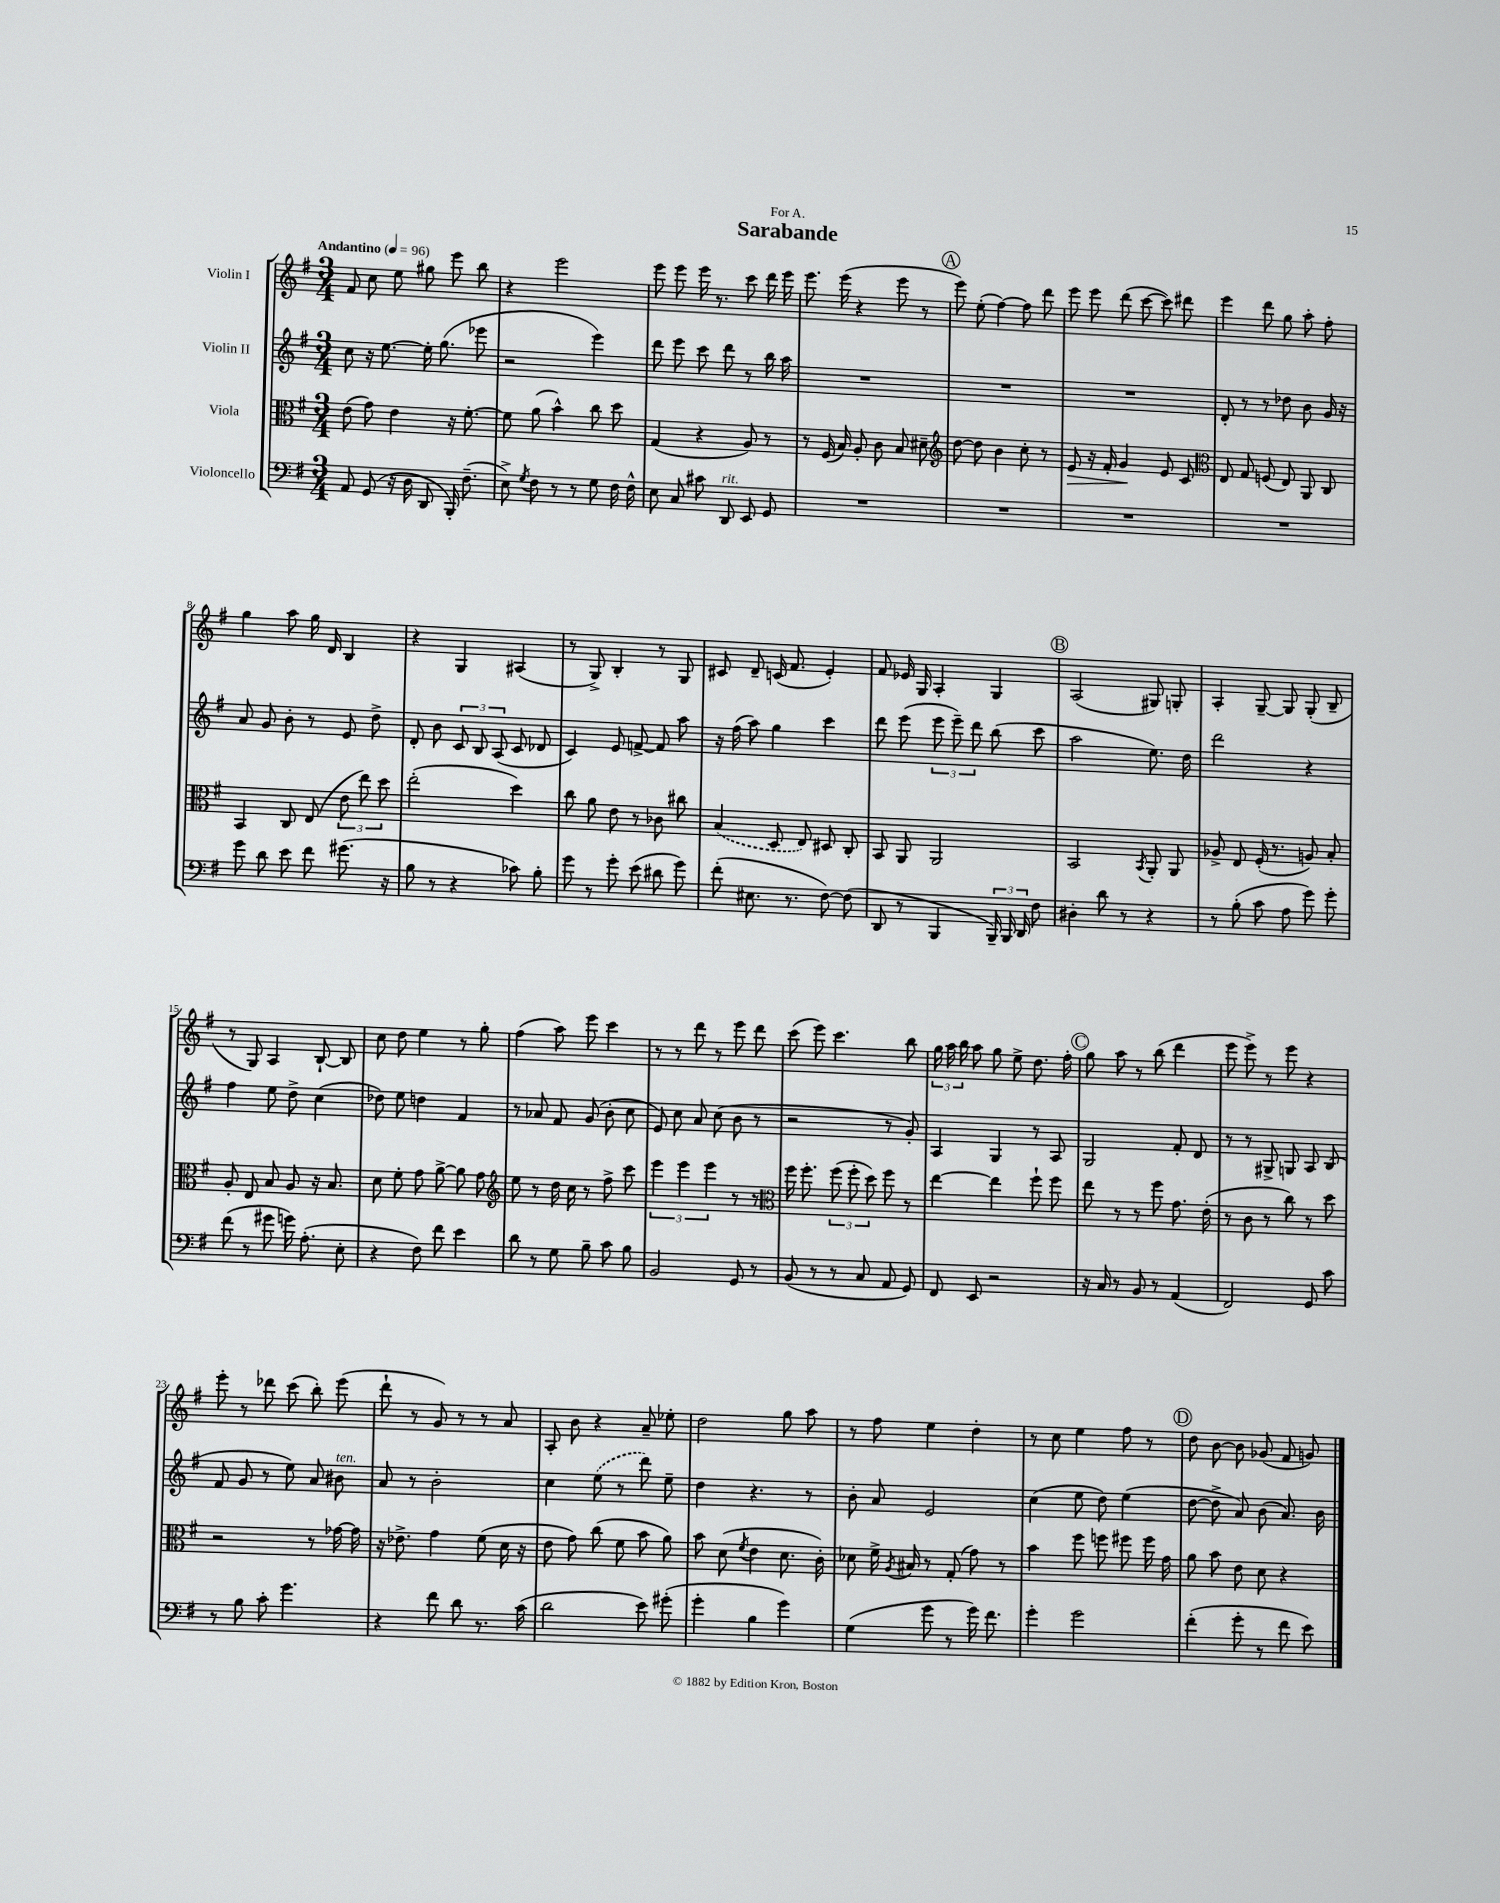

**kern	**kern	**dynam	**kern	**kern
*part4	*part3	*part3	*part2	*part1
*staff4	*staff3	*staff3	*staff2	*staff1
*I"Violoncello	*I"Viola	*	*I"Violin II	*I"Violin I
*clefF4	*clefC3	*	*clefG2	*clefG2
*k[f#]	*k[f#]	*	*k[f#]	*k[f#]
*M3/4	*M3/4	*	*M3/4	*M3/4
*MM96	*MM96	*	*MM96	*MM96
=1	=1	=1	=1	=1
!	!	!	!	!LO:TX:a:B:t=Andantino
8AA/	(8e\	.	8cc\	8f#/
(8GG/	8g\)	.	16r	8cc\
.	.	.	[8.ee\	.
16r	4e\	.	.	8ee\
16D\	.	.	.	.
8DD/	.	.	16ee'\]	8gg#X\
.	.	.	(8.gg\	.
16BBB'/)	16r	.	.	8eee\
(8.F#~\	[8.f#'\	.	.	.
.	.	.	8eee-X\	8bb\
=2	=2	=2	=2	=2
8E^\)	8f#\]	.	2r	4r
8qG/	.	.	.	.
8F#\	(8a\	.	.	.
8r	4b^^\)	.	.	2eee\
8r	.	.	.	.
8G\	8cc\	.	4eee\)	.
16F#\	8dd\	.	.	.
16F#^^\	.	.	.	.
=3	=3	=3	=3	=3
8E\	(4G/	.	8ddd\	8eee\
8C/	.	.	8eee\	8eee\
8c#X\	4r	.	8ccc\	16eee\
.	.	.	.	8.r
!LO:TX:a:i:t=rit.	!	!	!	!
8DD/	.	.	8ddd\	.
8EE/	8A/)	.	8r	8ccc\
8GG/	8r	.	16bb\	16ddd\
.	.	.	16aa\	16eee\
=4	=4	=4	=4	=4
2.r	8r	.	2.r	8.eee\
.	(16F#/	.	.	.
.	16B/)	.	.	(16eee\
.	8A'/	.	.	4r
.	8c\	.	.	.
.	8B/	.	.	8eee\
.	8d#X~\	.	.	8r
!!LO:REH:place=s1:t=A
=5	=5	=5	=5	=5
*	*clefG2	*	*	*
2.r	[8dd\	.	2.r	8eee\)
.	8dd\]	.	.	(8ee'\
.	4b\	.	.	[4ff#\)
.	8cc'\	.	.	8ff#\]
.	8r	.	.	8ddd\
=6	=6	=6	=6	=6
!	!	!LO:HP:b	!	!
2.r	8e/	>	2.r	8eee\
.	16r	.	.	8eee\
.	16f#'/	.	.	.
.	4g/	.	.	(8ddd\
.	.	.	.	[8ccc\
.	8e/	]	.	8ccc\])
.	8c/	.	.	8ddd#X\
=7	=7	=7	=7	=7
*	*clefC3	*	*	*
2.r	8E/	.	8d'/	4eee\
.	8G/	.	8r	.
.	(8Fn/	.	8r	8ddd\
.	8E/)	.	8dd-X\	8gg\
.	8AA/	.	8b\	8aa'\
.	8C/	.	16g/	8ff#'\
.	.	.	16r	.
!!LO:LB:g=z
=8	=8	=8	=8	=8
8g\	4BB/	.	8a/	4gg\
8d\	.	.	8g/	.
8e\	8C/	.	8b'\	8aa\
8f#\	(8E/	.	8r	16gg\
.	.	.	.	16d/
(8.g#X\	12e\	.	8e/	4B/
.	12ee\)	.	.	.
.	.	.	8dd^\	.
.	12dd\	.	.	.
16r	.	.	.	.
=9	=9	=9	=9	=9
8B\	(2ee'\	.	8d'/	4r
8r	.	.	8b\	.
4r	.	.	12c/	4G/
.	.	.	12B/	.
.	.	.	(12A/	.
8c-X\)	4dd\)	.	8c/	(4A#X/
8B'\	.	.	8d-X/	.
=10	=10	=10	=10	=10
8g\	8cc\	.	4c/)	8r
8r	8a\	.	.	8G^/)
8g'\	8e\	.	8e/	4B'/
(8e\	8r	.	[8fn^/	.
8d#X\	8c-X\	.	8f/]	8r
8g\)	8cc#X\	.	8aa\	8G/
=11	=11	=11	=11	=11
(8f#'\	(4B/	.	16r	8c#X/
.	.	.	(16ff#\	.
8.E#X\	.	.	8aa\)	8d~/
.	8D/	.	4gg\	(16cn/
8.r	.	.	.	8.f#/
.	8E/)	.	.	.
[8F#\)	8D#X/	.	4ccc\	4e'/)
(8F#\]	8C'/	.	.	.
=12	=12	=12	=12	=12
8DD/	8BB/	.	8ddd\	8f#/
8r	8AA/	.	(8eee\	16e-X/
.	.	.	.	16G/
4BBB/	2AA/	.	12eee\	4A'/
.	.	.	12eee~\)	.
.	.	.	12ddd\	.
24BBB~/)	.	.	(8bb\	4G/
24BBB/	.	.	.	.
24DD/	.	.	.	.
8F#\	.	.	8ccc\	.
!!LO:REH:place=s1:t=B
=13	=13	=13	=13	=13
4D#X'\	2BB/	.	2aa\	(2A/
8d\	.	.	.	.
8r	.	.	.	.
.	8qBB/	.	.	.
4r	8AA'/	.	8.ee\)	8G#X/)
.	8AA/	.	.	8Gn'/
.	.	.	16dd\	.
=14	=14	=14	=14	=14
8r	8A-X^/	.	2ddd\	4A'/
(8B'\	8E/	.	.	.
8c\	(16F#'/	.	.	[8G~/
.	8.r	.	.	.
8A\	.	.	.	8G/]
8g\)	8An/)	.	4r	(8G'/
8g'\	8B'/	.	.	8B~/
!!LO:LB:g=z
=15	=15	=15	=15	=15
(8f#\	8A'/	.	4ff#\	8r
8r	8E/	.	.	8G/)
8g#X\	8B/	.	8ee\	4A/
16gn\)	8A/	.	8dd^\	.
(8.A'\	.	.	.	.
.	16r	.	(4cc\	[8B`/
.	8.B/	.	.	.
8E'\	.	.	.	8B/]
=16	=16	=16	=16	=16
4r	8d\	.	8dd-X\)	8cc\
.	8f#'\	.	8ee\	8dd\
8F#\)	8g\	.	4ddn\	4ee\
8f#\	[8a^\	.	.	.
4e\	8a\]	.	4f#/	8r
.	8g\	.	.	8gg'\
=17	=17	=17	=17	=17
*	*clefG2	*	*	*
8d\	8ee\	.	8r	(4ff#\
8r	8r	.	8a-X/	.
8G\	16dd\	.	8f#/	8aa\)
.	16cc\	.	.	.
8B~\	8r	.	(8g/	8eee\
8c\	8ff#^\	.	8b'\	4ccc\
8B\	8ccc\	.	8cc\	.
=18	=18	=18	=18	=18
2BB/	6eee\	.	8e/)	8r
.	.	.	8cc\	8r
.	6eee\	.	.	.
.	.	.	8a/	8ddd\
.	6eee\	.	.	.
.	.	.	(8cc\	8r
8GG/	8r	.	8b\	8eee\
8r	8r	.	8r	8ddd\
=19	=19	=19	=19	=19
*	*clefC3	*	*	*
(8BB/	16ff#\	.	2r	(8ccc\
.	8.ff#'\	.	.	.
8r	.	.	.	8eee\)
8r	(12ff#\	.	.	4.ccc\
.	12ff#'\	.	.	.
8C/	.	.	.	.
.	12dd\)	.	.	.
8AA/	8ff#\	.	8r	.
8GG/)	8r	.	8g'/)	8bb\
=20	=20	=20	=20	=20
8FF#/	[4ee\	.	4A/	24gg\
.	.	.	.	24aa\
.	.	.	.	24bb\
8EE/	.	.	.	8aa\
2r	4ee\]	.	4G/	8gg\
.	.	.	.	8ee^\
.	8ff#`\	.	8r	8.dd\
.	8ff#\	.	8A/	.
.	.	.	.	16ff#'\
!!LO:REH:place=s1:t=C
=21	=21	=21	=21	=21
16r	8ee\	.	2G/	8gg\
16C/	.	.	.	.
8r	8r	.	.	8aa\
8BB/	8r	.	.	8r
8r	8ff#\	.	.	(8bb\
(4AA/	8.g\	.	8f#'/	4ddd\
.	.	.	8d/	.
.	(16e'\	.	.	.
=22	=22	=22	=22	=22
2FF#/)	8r	.	8r	8eee\
.	8c\	.	8r	8eee^\)
.	8r	.	8G#X^/	8r
.	8cc\)	.	8Gn/	8eee\
8GG/	8r	.	8A/	4r
8c\	8dd\	.	(8B/	.
!!LO:LB:g=z
=23	=23	=23	=23	=23
8r	2r	.	8f#/	8eee'\
8B\	.	.	8g/	8r
8c'\	.	.	8r	8ddd-X\
4.g\	.	.	8ee\)	(8ccc\
.	8r	.	8a/	8bb'\)
!	!	!	!LO:TX:a:i:t=ten.	!
.	[16g-X\	.	8b#X\	(8eee\
.	16g-\]	.	.	.
=24	=24	=24	=24	=24
4r	16r	.	8a/	8ddd`\
.	8.e-X^\	.	.	.
.	.	.	8r	8r
8f#\	4g\	.	2b'\	8g/)
8d\	.	.	.	8r
8.r	(8f#\	.	.	8r
.	16d\	.	.	8a/
(16c\	16r	.	.	.
=25	=25	=25	=25	=25
2d\	8e\	.	4cc\	8A'/
.	8g\)	.	.	8b\
.	(8cc\	.	(8ee\	4r
.	8f#\	.	8r	.
8e\)	8b\	.	8ddd\)	8a~/
(8g#X'\	8a\)	.	8ee~\	8ee-X'\
=26	=26	=26	=26	=26
4g'\	8b\	.	4dd\	2dd\
.	(8d\	.	.	.
.	8qf#/	.	.	.
4B\	4e\	.	4.r	.
4g\)	8.d\	.	.	8gg\
.	.	.	8r	8aa\
.	16c'\)	.	.	.
=27	=27	=27	=27	=27
(4G\	8d-X\	.	8b'\	8r
.	16f#^\	.	8a/	8ff#\
.	8qA/	.	.	.
.	16B#X/	.	.	.
8g\	8r	.	2e/	4ee\
8r	(8G'/	.	.	.
16g\)	8g\)	.	.	4dd'\
8.f#\	.	.	.	.
.	8r	.	.	.
=28	=28	=28	=28	=28
4g'\	4b\	.	(4cc\	8r
.	.	.	.	8cc\
2g\	8ff#\	.	8ee\	4ee\
.	8ffn\	.	8dd\)	.
.	8ff#X\	.	(4ee\	8ff#\
.	16ff#\	.	.	8r
.	16g\	.	.	.
!!LO:REH:place=s1:t=D
=29	=29	=29	=29	=29
(4f#'\	8a\	.	[8dd\	8dd\
.	8b\	.	8dd^\]	[8b\
8g'\	8e\	.	8a/)	8b\]
8r	8d\	.	(8b\	(8g-X/
8f#\	4r	.	8.a/)	8f#/
8e\)	.	.	.	8gn/)
.	.	.	16b\	.
==	==	==	==	==
*-	*-	*-	*-	*-
